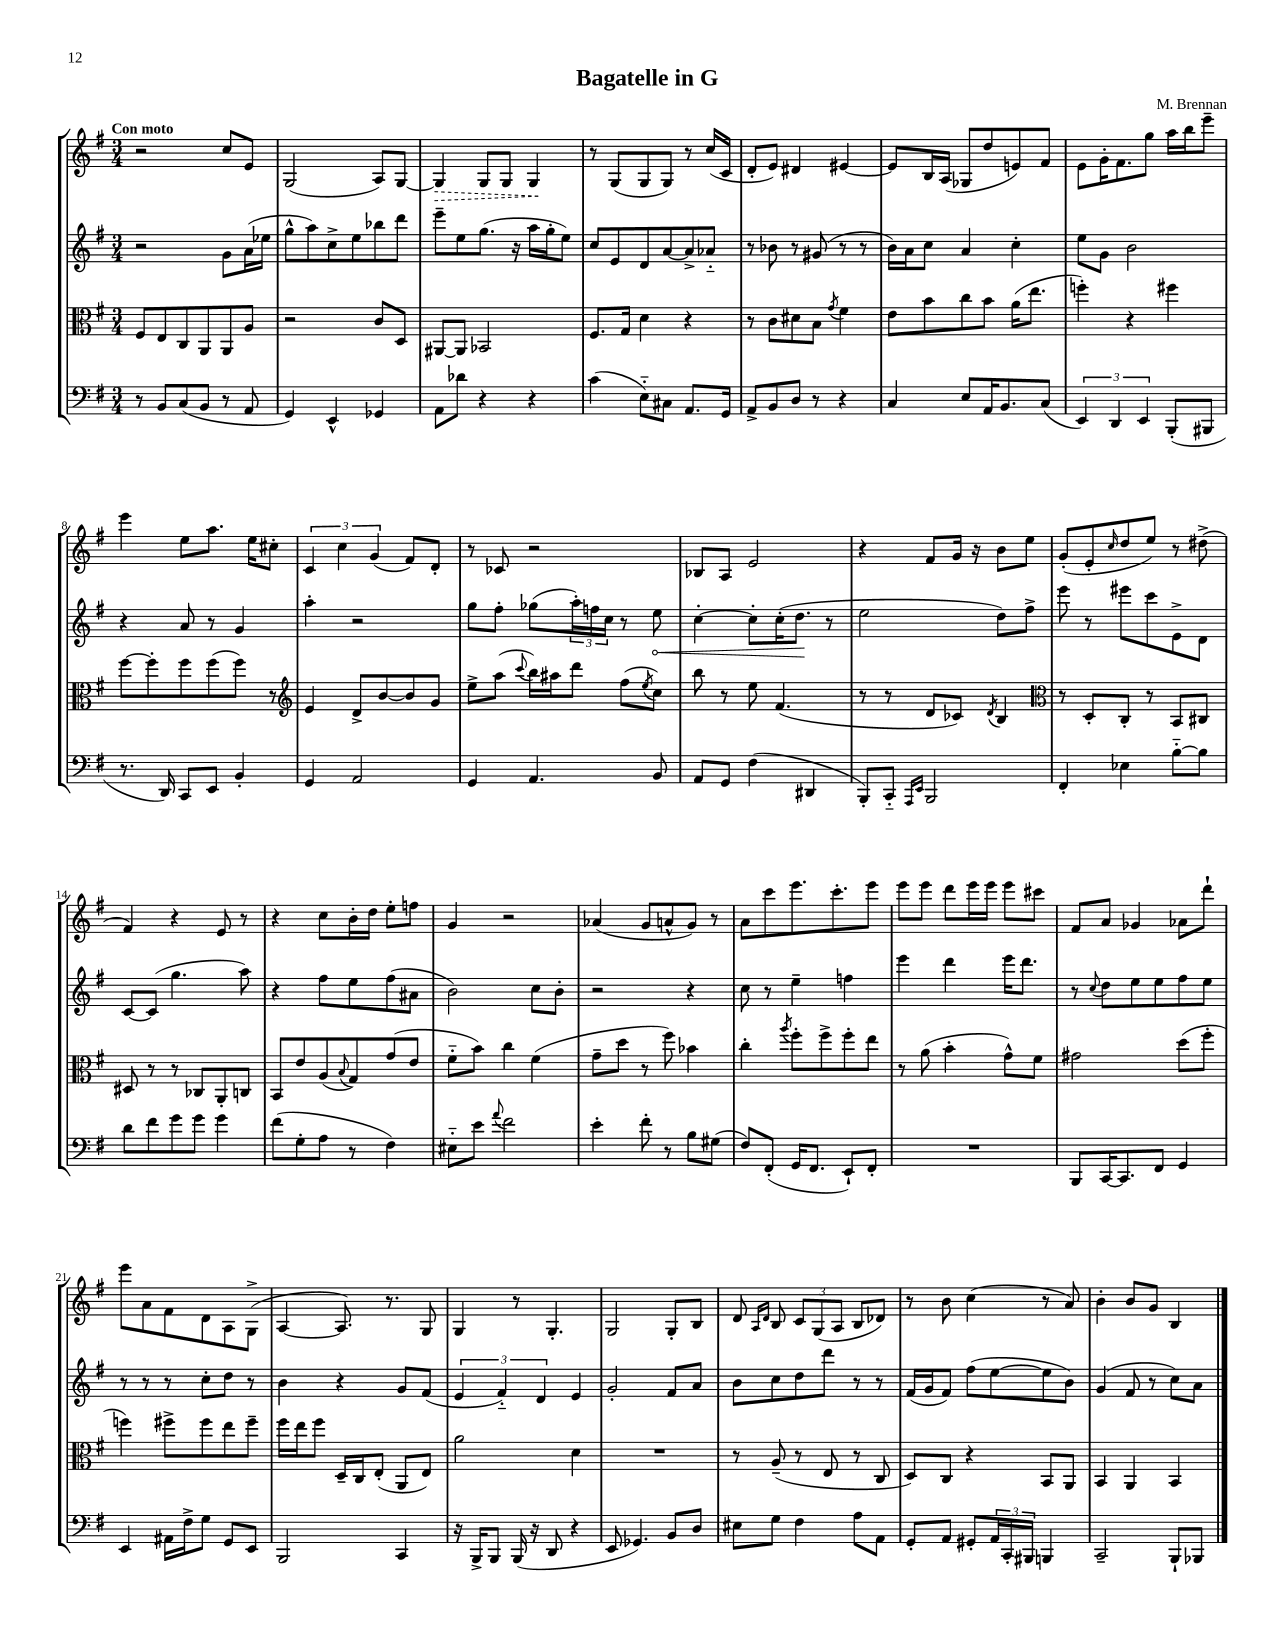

**kern	**kern	**kern	**kern
*staff4	*staff3	*staff2	*staff1
*clefF4	*clefC3	*clefG2	*clefG2
*k[f#]	*k[f#]	*k[f#]	*k[f#]
*M3/4	*M3/4	*M3/4	*M3/4
8r	8F#	2r	2r
8BB	8E	.	.
(8C	8C	.	.
8BB	8AA	.	.
8r	8AA	8g	8cc
8AA	8A	(16a	8e
.	.	16ee-	.
=	=	=	=
4GG)	2r	8gg^^	(2G
.	.	8aa)	.
4EE^^	.	8cc^	.
.	.	8ee	.
4GG-	8c	8bb-	8A)
.	8D	8ddd	[8G
=	=	=	=
8AA	[8AA#	8eee~	4G]
8d-	8AA#]	8ee	.
4r	2BB-	(8.gg	8G
.	.	.	8G
.	.	16r	.
4r	.	16aa	4G
.	.	16gg'	.
.	.	8ee)	.
=	=	=	=
(4c	8.F#	8cc	8r
.	.	8e	(8G
.	16G	.	.
8E'~)	4d	8d	8G
8C#	.	[8a	8G)
8.AA	4r	8a^]	8r
.	.	8a-'~	(16cc
16GG	.	.	16c
=	=	=	=
8AA^	8r	8r	8d'
8BB	8c	8b-	8e)
8D	8d#	8r	4d#
8r	8B	(8g#	.
.	8qg	.	.
4r	4f#	8r	[4e#
.	.	8r	.
=	=	=	=
4C	8e	16b)	8e#]
.	.	16a	.
.	8b	8cc	16B
.	.	.	(16A
8E	8cc	4a	8G-
16AA	8b	.	8dd
8.BB	.	.	.
.	(16a	4cc'	8e)
.	8.ee	.	.
(8C	.	.	8f#
=	=	=	=
6EE)	4ff')	8ee	8e
.	.	8g	16g'
6DD	.	.	.
.	.	.	8.f#
.	4r	2b	.
6EE	.	.	.
.	.	.	8gg
(8BBB'	4ff#	.	16aa
.	.	.	16bb
8BBB#	.	.	8eee~
=	=	=	=
8.r	[8ff#	4r	4eee
.	8ff#']	.	.
16DD)	.	.	.
8CC	8ff#	8a	8ee
8EE	(8ff#	8r	8.aa
4BB'	8ff#)	4g	.
.	.	.	16ee
.	8r	.	8cc#'
=	=	=	=
*	*clefG2	*	*
4GG	4e	4aa'	6c
.	.	.	6cc
2AA	8d^	2r	.
.	.	.	(6g
.	[8b	.	.
.	8b]	.	8f#)
.	8g	.	8d'
=	=	=	=
4GG	8ee^	8gg	8r
.	(8aa	8ff#'	8c-
.	8qqccc	.	.
4.AA	16bb)	(8gg-	2r
.	16aa#	.	.
.	8ddd	24aa')	.
.	.	24ff	.
.	.	24cc	.
.	(8ff#	8r	.
.	8qee	.	.
8BB	8cc)	8ee	.
=	=	=	=
8AA	8bb	[4cc'	8B-
8GG	8r	.	8A
(4F#	8ee	8cc']	2e
.	(4.f#	(16cc'	.
.	.	8.dd	.
4DD#	.	.	.
.	.	8r	.
=	=	=	=
8BBB')	8r	2ee	4r
8CC'~	8r	.	.
16qqAAA	.	.	.
16qqEE	.	.	.
2BBB	8d	.	8f#
.	8c-)	.	16g
.	.	.	16r
.	8qd	.	.
.	4B	8dd)	8b
.	.	8ff#^	8ee
=	=	=	=
*	*clefC3	*	*
4FF#'	8r	8eee	(8g'
.	8D'	8r	8e'
.	.	.	16qqcc
4E-	8C'	8eee#	8dd
.	8r	8ccc	8ee)
[8B'~	8BB	8e^	8r
8B]	8C#	8d	(8dd#^
=	=	=	=
8d	8D#	[8c	4f#)
8f#	8r	(8c]	.
8g	8r	4.gg	4r
8g	8C-	.	.
4g	8AA'	.	8e
.	8C	8aa)	8r
=	=	=	=
(8f#	8BB	4r	4r
8G'	8e	.	.
8A	(8A	8ff#	8cc
.	8qqB	.	.
8r	8G)	8ee	16b'
.	.	.	16dd
4F#)	(8g	(8ff#	8ee'
.	8e	8a#	8ff
=	=	=	=
8E#'~	8f#'~	2b)	4g
8e	8b)	.	.
8qqa	.	.	.
2f#	4cc	.	2r
.	(4f#	8cc	.
.	.	8b'	.
=	=	=	=
4e'	8g~	2r	(4a-
.	8dd	.	.
8f#'	8r	.	8g
8r	8ff#)	.	8a^^
8B	4b-	4r	8g)
(8G#	.	.	8r
=	=	=	=
8F#)	4cc'	8cc	8a
(8FF#'	.	8r	8ccc
.	8qaa	.	.
16GG	8ff#'	4ee~	8.eee
8.FF#	.	.	.
.	8ff#^	.	.
.	.	.	8.ccc'
8EE`)	8ff#'	4ff	.
8FF#'	8ee	.	8eee
=	=	=	=
2.r	8r	4eee	8eee
.	(8a	.	8eee
.	4b'	4ddd	8ddd
.	.	.	16eee
.	.	.	16eee
.	8g^^)	16eee	8eee
.	.	8.ddd	.
.	8f#	.	8ccc#
=	=	=	=
8BBB	2g#	8r	8f#
.	.	8qqcc	.
[16CC	.	8dd	8a
8.CC]	.	.	.
.	.	8ee	4g-
8FF#	.	8ee	.
4GG	(8dd	8ff#	8a-
.	8ff#'	8ee	8ddd`
=	=	=	=
4EE	4ff)	8r	8eee
.	.	8r	8a
16AA#	8ff#^	8r	8f#
16F#^	.	.	.
8G	8ff#	8cc'	8d
8GG	8ee	8dd	8A
8EE	8ff#~	8r	(8G^
=	=	=	=
2BBB	16ff#	4b	[4A
.	16ee	.	.
.	8ff#	.	.
.	16D~	4r	8.A])
.	16C	.	.
.	(8E'	.	.
.	.	.	8.r
4CC	8AA	8g	.
.	8E)	(8f#	8G
=	=	=	=
16r	2a	6e	4G
16BBB^	.	.	.
8BBB	.	.	.
.	.	6f#'~)	.
(16BBB	.	.	8r
16r	.	.	.
.	.	6d	.
8DD	.	.	4.G'
4r	4d	4e	.
=	=	=	=
8EE	2.r	2g'	2G
4.GG-)	.	.	.
8BB	.	8f#	8G'
8D	.	8a	8B
=	=	=	=
8E#	8r	8b	8d
.	.	.	16qqA
.	.	.	16qqd
8G	(8A~	8cc	8B
4F#	8r	8dd	12c
.	.	.	(12G
.	8E	8ddd	.
.	.	.	12A
8A	8r	8r	8B
8AA	8C	8r	8d-)
=	=	=	=
8GG'	8D)	(16f#	8r
.	.	16g	.
8AA	8C	8f#)	8b
8GG#'	4r	(8ff#	(4cc
24AA	.	[8ee	.
24CC'	.	.	.
24BBB#	.	.	.
4BBB	8BB	8ee]	8r
.	8AA	8b)	8a)
=	=	=	=
2CC~	4BB	(4g	4b'
.	4AA	8f#	8b
.	.	8r	8g
8BBB`	4BB	8cc)	4B
8BBB-	.	8a	.
==	==	==	==
*-	*-	*-	*-
